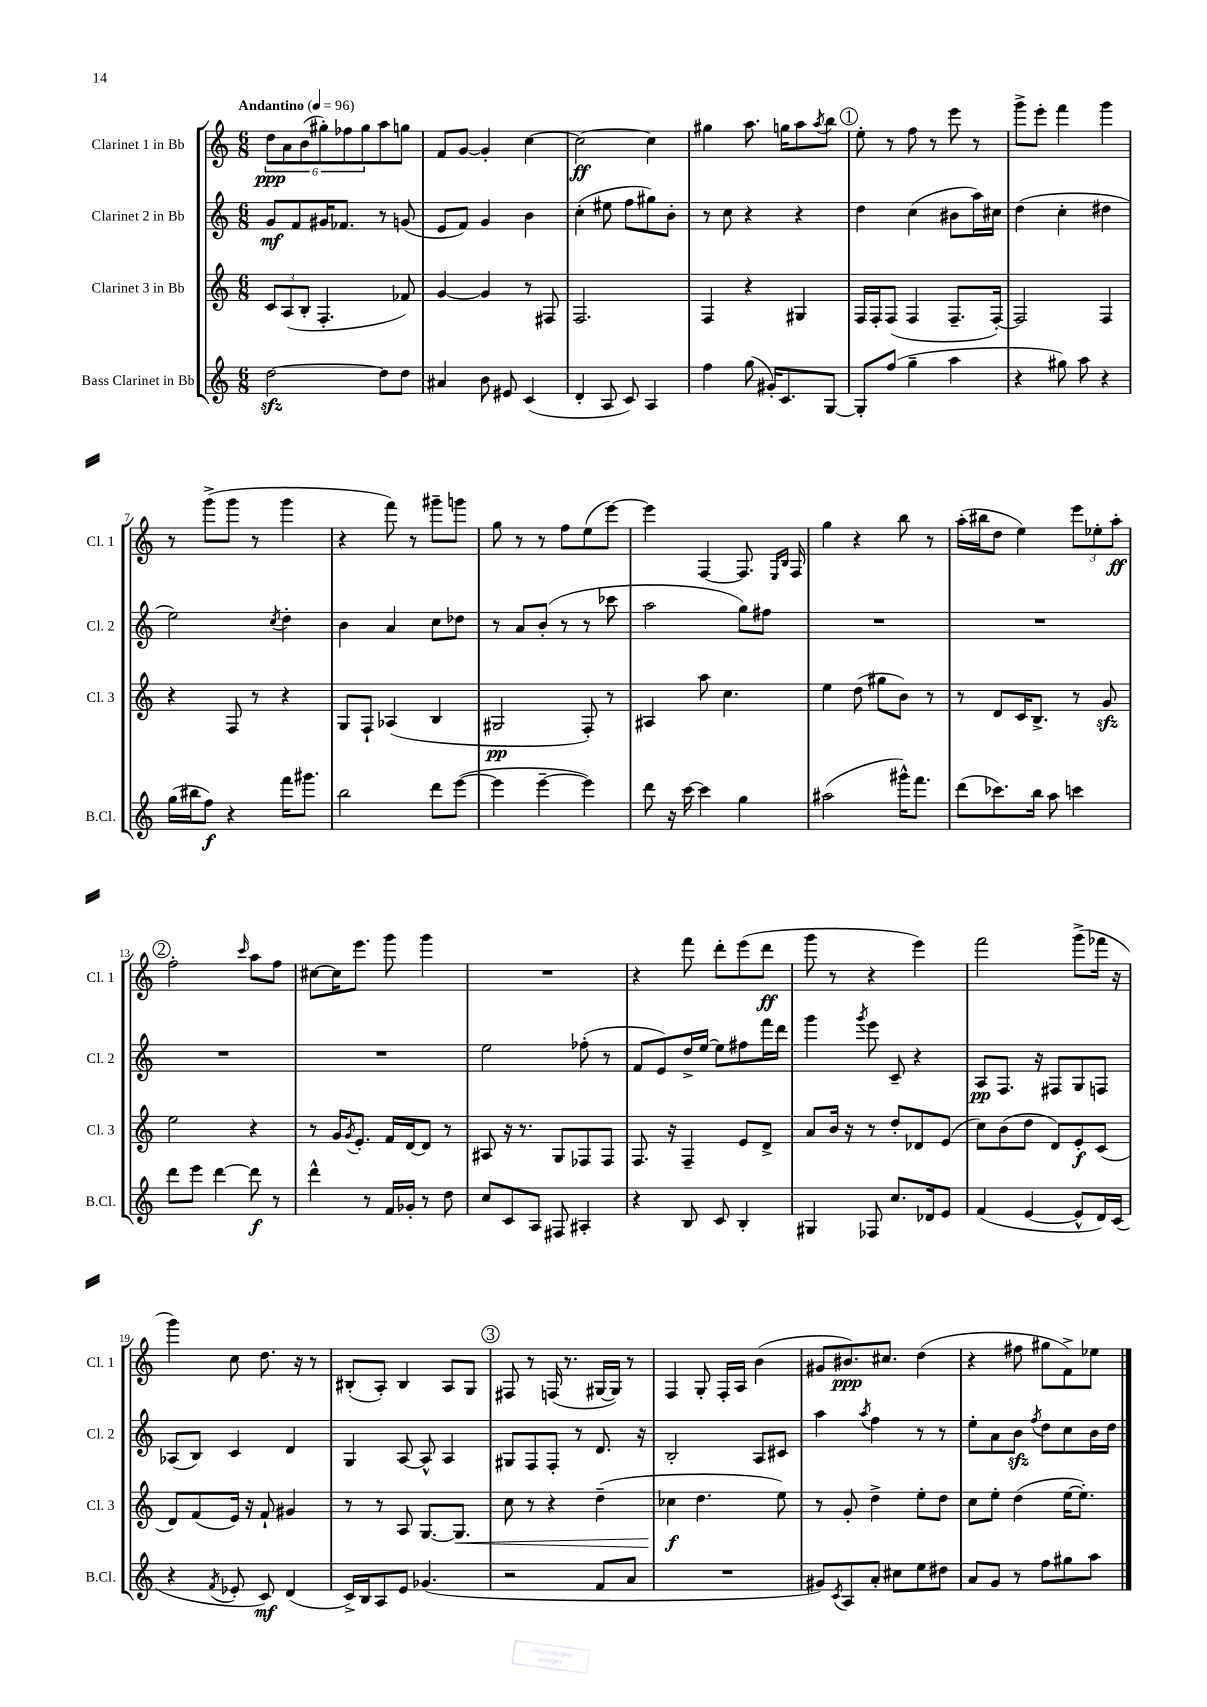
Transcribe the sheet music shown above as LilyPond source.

<<
\new StaffGroup <<
\new Staff = "s0" \with { instrumentName = "Clarinet 1 in Bb" shortInstrumentName = "Cl. 1" } {
    \clef treble \key c \major \numericTimeSignature \time 6/8 \tempo "Andantino" 4 = 96
    \tuplet 6/4 { d''8\ppp a'8 b'8( gis''8-.) fes''8 gis''8 } a''8 g''8 |
    f'8 g'8~ g'4-. c''4~ |
    c''2~\ff c''4 |
    gis''4 a''8. g''16 a''8 \acciaccatura { a''8 } b''8 |
    \mark \markup { \circle "1" } e''8-. r8 f''8 r8 e'''8 r8 |
    g'''8-> e'''8-. f'''4 g'''4 |
    r8 g'''8->( g'''8 r8 g'''4 |
    r4 f'''8) r8 gis'''8-- g'''8 |
    g''8 r8 r8 f''8 e''8( e'''8~) |
    e'''4 f4~ f8. \grace { e16 b16 } f16 |
    g''4 r4 b''8 r8 |
    a''16-.( bis''16 d''8 e''4) \tuplet 3/2 { e'''8 ees''8-. a''8-.\ff } |
    \mark \markup { \circle "2" } f''2-. \grace { c'''16 } a''8 f''8 |
    cis''8~ cis''16 e'''8. g'''8 g'''4 |
    R2. |
    r4 f'''8 d'''8-. e'''8( d'''8\ff |
    g'''8 r8 r4 e'''4) |
    f'''2 g'''8->( fes'''16 r16 |
    g'''4) c''8 d''8. r16 r8 |
    bis8-.( a8-.) bis4 a8 g8 |
    \mark \markup { \circle "3" } fis8 r8 f16( r8. gis16~ gis16) r8 |
    f4 g8-. f16-. a16 b'4( |
    gis'8 bis'8.\ppp) cis''8. d''4( |
    r4 fis''8 gis''8 f'8->) ees''8 \bar "|." |
}
\new Staff = "s1" \with { instrumentName = "Clarinet 2 in Bb" shortInstrumentName = "Cl. 2" } {
    \clef treble \key c \major \numericTimeSignature \time 6/8
    g'8\mf f'8 gis'16 fes'8. r8 g'8( |
    e'8 f'8) g'4 b'4 |
    c''4-.( eis''8 f''8 gis''8) b'8-. |
    r8 c''8 r4 r4 |
    \mark \markup { \circle "1" } d''4 c''4( bis'8 a''16) cis''16 |
    d''4( c''4-. dis''4 |
    e''2) \acciaccatura { c''8 } d''4-. |
    b'4 a'4 c''8 des''8 |
    r8 a'8 b'8-.( r8 r8 ces'''8 |
    a''2 g''8) fis''8 |
    R2. |
    R2. |
    \mark \markup { \circle "2" } R2. |
    R2. |
    e''2 fes''8-.( r8 |
    f'8 e'8) d''16-> e''16~ e''8 fis''8 f'''16 d'''16 |
    g'''4 \acciaccatura { g'''8 } e'''8 c'8-- r4 |
    a8\pp f8. r16 fis8 g8 f8 |
    aes8( b8) c'4 d'4 |
    g4 a8~ a8-^ a4 |
    \mark \markup { \circle "3" } gis8 f8 f8-. r8 d'8. r16 |
    b2-. a8 cis'8 |
    a''4 \acciaccatura { a''8 } f''4 r8 r8 |
    e''8-. a'8 b'8\sfz \acciaccatura { f''8 } d''8 c''8 b'16 d''16 \bar "|." |
}
\new Staff = "s2" \with { instrumentName = "Clarinet 3 in Bb" shortInstrumentName = "Cl. 3" } {
    \clef treble \key c \major \numericTimeSignature \time 6/8
    \tuplet 3/2 { c'8 a8( b8-. } f4.-. fes'8) |
    g'4~ g'4 r8 fis8 |
    f2. |
    f4 r4 gis4 |
    \mark \markup { \circle "1" } f16 f16-. f8( f4 f8.-- f16~-.) |
    f2 f4 |
    r4 f8 r8 r4 |
    g8 f8-! aes4( b4 |
    gis2\pp f8-.) r8 |
    ais4 a''8 c''4. |
    e''4 d''8( gis''8 b'8) r8 |
    r8 d'8 c'16 b8.-> r8 g'8\sfz |
    \mark \markup { \circle "2" } e''2 r4 |
    r8 g'16 \acciaccatura { g'8 } e'8.-. f'16 d'16~ d'8 r8 |
    ais8 r16 r8. g8 fes8 fes8 |
    f8. r16 f4-- e'8 d'8-> |
    a'8 b'16 r16 r8 d''8-. des'8 e'8( |
    c''8) b'8( d''8 d'8) e'8-.\f c'8( |
    d'8) f'8( e'16) r16 f'8-! gis'4 |
    r8 r8 a8 g8.~ g8.\< |
    \mark \markup { \circle "3" } c''8 r8 r4 d''4--( |
    ces''4\f\! d''4. e''8) |
    r8 g'8-. d''4-> e''8-. d''8 |
    c''8 e''8-. d''4( e''16~ e''8.-.) \bar "|." |
}
\new Staff = "s3" \with { instrumentName = "Bass Clarinet in Bb" shortInstrumentName = "B.Cl." } {
    \clef treble \key c \major \numericTimeSignature \time 6/8
    d''2~\sfz d''8 d''8 |
    ais'4 b'8 eis'8 c'4( |
    d'4-. a8 c'8) a4 |
    f''4 g''8( gis'16-.) c'8. g8~ |
    \mark \markup { \circle "1" } g8-. f''8( g''4-- a''4 |
    r4 gis''8) a''8 r4 |
    g''16( bis''16 f''8\f) r4 f'''16 gis'''8. |
    b''2 d'''8 e'''8~( |
    e'''4 e'''4~-- e'''4) |
    d'''8 r16 c'''16~ c'''4 g''4 |
    ais''2( gis'''16-^) f'''8. |
    d'''8( ces'''8.) b''16 a''8 c'''4 |
    \mark \markup { \circle "2" } d'''8 e'''8 d'''4~ d'''8\f r8 |
    d'''4-^ r8 f'16 ges'16-. r8 d''8 |
    c''8 c'8 a8 fis8 ais4-. |
    r4 b8 c'8 b4-. |
    gis4 fes8 c''8. des'16 e'8 |
    f'4( e'4~ e'8-^ d'16) c'16( |
    r4 \acciaccatura { f'8 } ees'8-. c'8\mf) d'4( |
    c'16->) b16 a8 e'8 ges'4.( |
    \mark \markup { \circle "3" } r2 f'8 a'8 |
    R2. |
    gis'8) \acciaccatura { c'8 } a8 a'8-. cis''8 e''8 dis''8 |
    a'8 g'8 r8 f''8 gis''8 a''8 \bar "|." |
}
>>
>>
